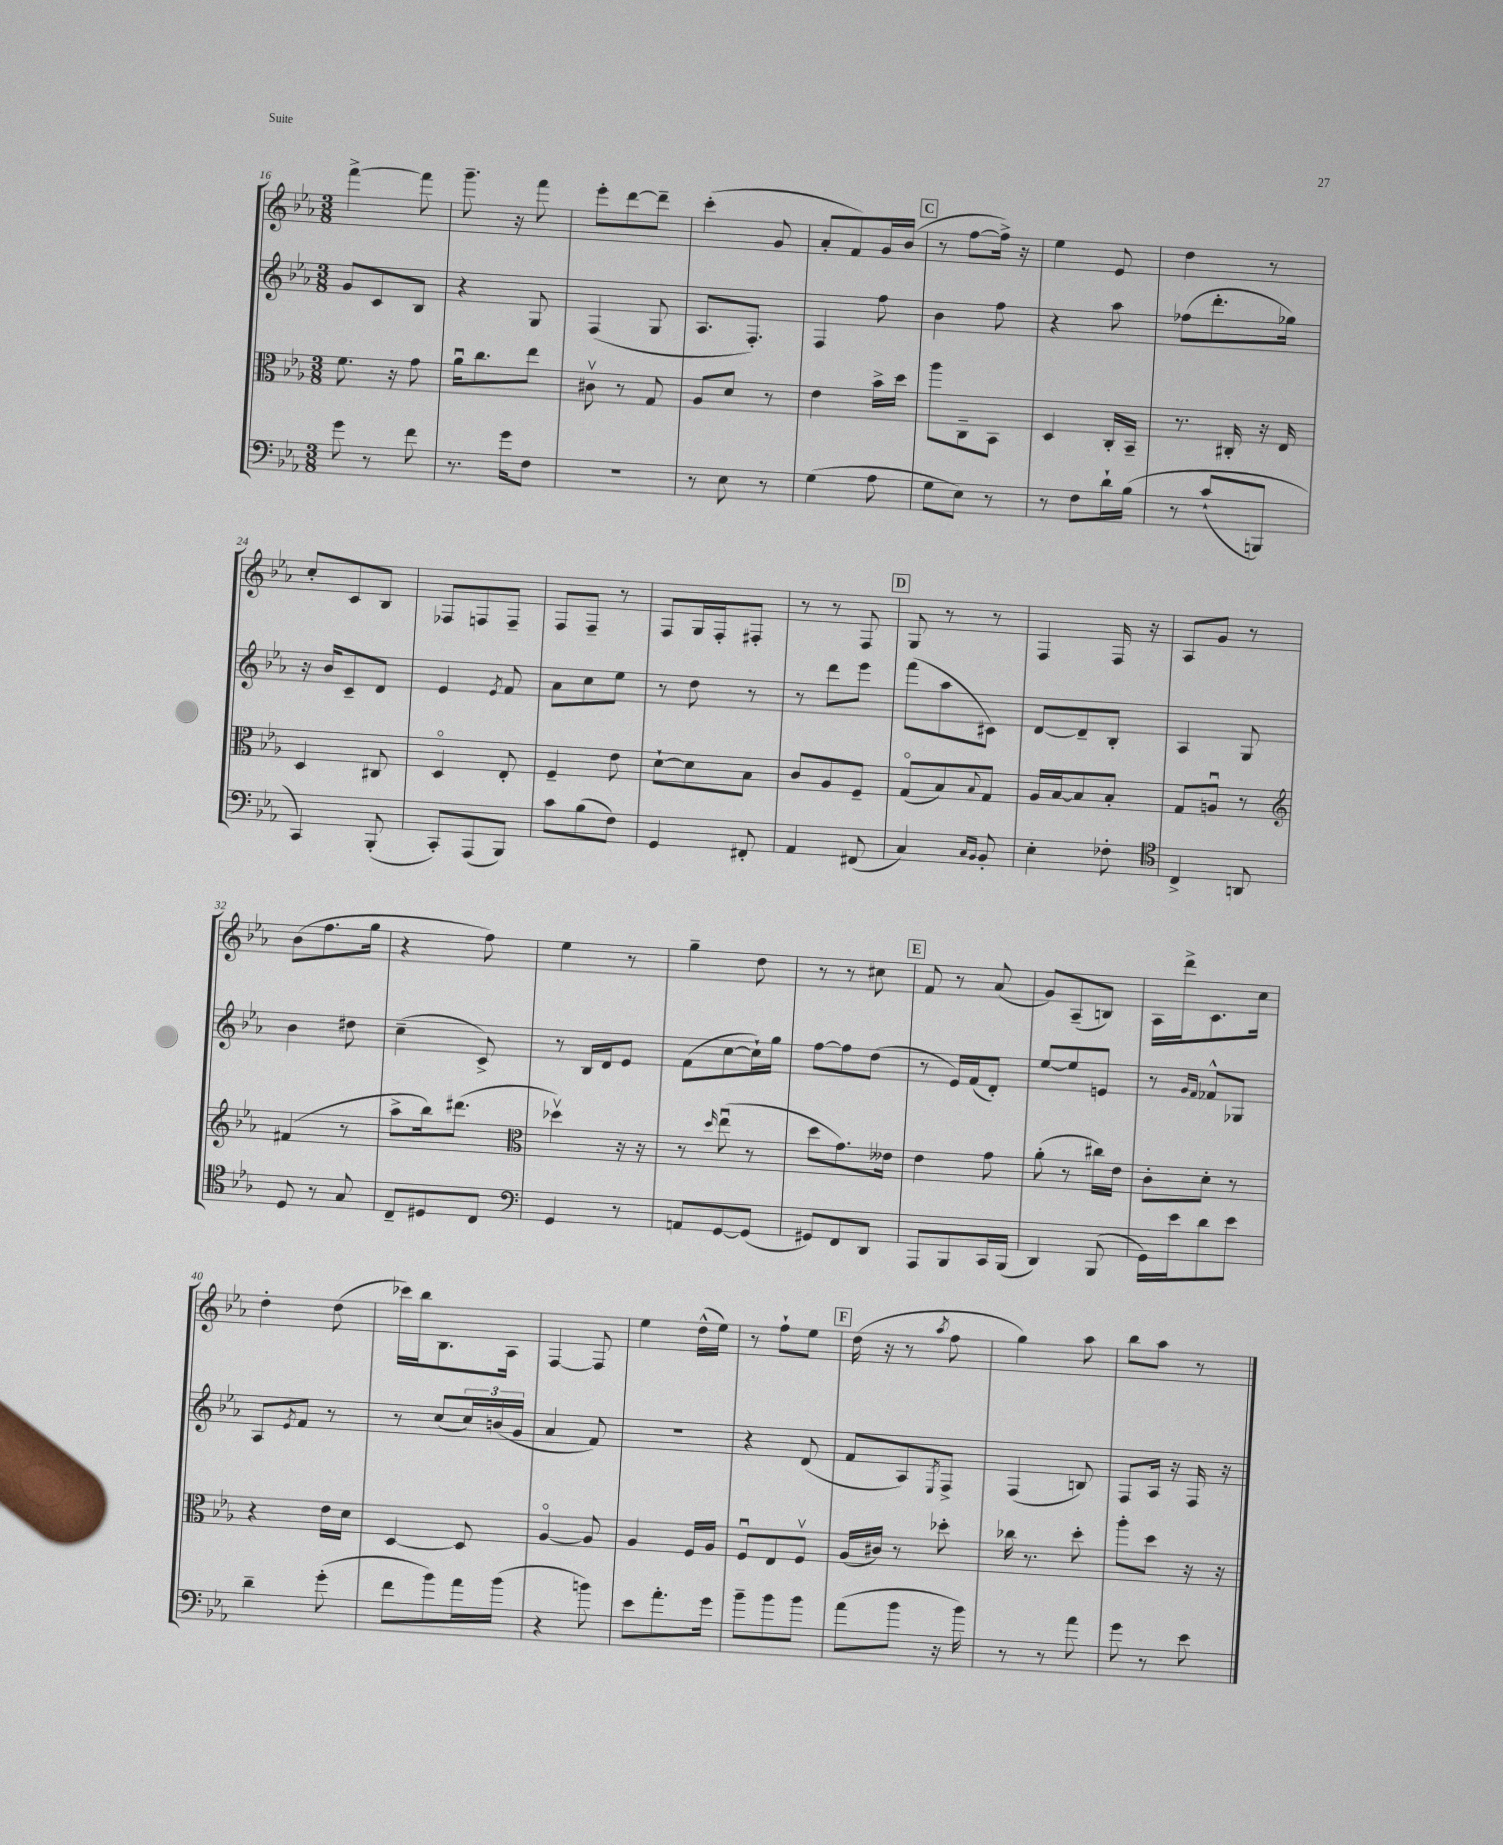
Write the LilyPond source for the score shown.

<<
\new StaffGroup <<
\new Staff = "s0" {
    \clef treble \key ees \major \numericTimeSignature \time 3/8
    f'''4~-> f'''8 |
    g'''8.-- r16 f'''8 |
    ees'''8-. d'''8~ d'''8-- |
    c'''4-.( g'8 |
    aes'8-. f'8) g'16 bes'16( |
    \mark \markup { \box "C" } r8 f''8~ f''16->) r16 |
    ees''4 ees'8 |
    d''4 r8 |
    c''8-. c'8 bes8 |
    fes8 f8 f8-- |
    f8 f8-- r8 |
    f8 g16 f16-. fis8-. |
    r8 r8 f8 |
    \mark \markup { \box "D" } g8 r8 r8 |
    f4 f16 r16 |
    aes8 g'8 r8 |
    bes'8( f''8. g''16 |
    r4 f''8) |
    ees''4 r8 |
    g''4-- d''8 |
    r8 r8 cis''8 |
    \mark \markup { \box "E" } f'8 r8 aes'8( |
    g'8) aes8--( b8) |
    aes16 d'''16-> c'8. c''16 |
    d''4-. d''8( |
    ces'''16) bes''16 bes8. aes16 |
    f4~ f8 |
    ees''4 d''16-^( ees''16) |
    r8 f''8-! ees''8 |
    \mark \markup { \box "F" } d''16( r16 r8 \acciaccatura { aes''8 } f''8 |
    g''4) aes''8 |
    bes''8 aes''8 r8 \bar "|." |
}
\new Staff = "s1" {
    \clef treble \key ees \major \numericTimeSignature \time 3/8
    g'8 c'8 bes8 |
    r4 g8 |
    f4( g8 |
    aes8. f8.-.) |
    f4 f''8 |
    \mark \markup { \box "C" } bes'4 f''8 |
    r4 aes''8 |
    fes''8( d'''8.-. ges''16) |
    r16 bes'16 c'8-- d'8 |
    ees'4 \acciaccatura { ees'8 } f'8 |
    aes'8 c''8 ees''8 |
    r8 d''8 r8 |
    r8 d'''8 ees'''8 |
    \mark \markup { \box "D" } f'''8( aes''8 cis'8) |
    d'8~ d'8-- bes8-. |
    aes4 g8 |
    bes'4 dis''8 |
    c''4--( c'8->) |
    r8 bes16 d'16 ees'8 |
    f'8( c''8~ c''16-!) g''16 |
    f''8~ f''8 d''8( |
    \mark \markup { \box "E" } r8 ees'16) f'16( d'8-.) |
    ees''8~ ees''8 e'8 |
    r8 \grace { g'16 f'16 } fes'8-^ ges8 |
    aes8 \acciaccatura { ees'8 } f'8 r8 |
    r8 c''8( \tuplet 3/2 { c''16) b'16( g'16 } |
    aes'4 f'8) |
    R4. |
    r4 d'8( |
    \mark \markup { \box "F" } f'8 aes8) \acciaccatura { ees8 } f8-> |
    f4( b8) |
    f8 aes16 r16 f16 r16 \bar "|." |
}
\new Staff = "s2" {
    \clef alto \key ees \major \numericTimeSignature \time 3/8
    f'8. r16 g'8 |
    aes'16\downbow c''8. ees''8 |
    cis'8\upbow r8 g8 |
    aes8 d'8 r8 |
    ees'4 bes'16-> d''16 |
    \mark \markup { \box "C" } aes''8 c8-- bes,8 |
    d4 c16-. bes,16-- |
    r8. cis16-. r16 ees16 |
    d4 cis8 |
    d4\flageolet ees8-. |
    f4-- ees'8 |
    d'8~-! d'8 bes8 |
    c'8 aes8 f8-- |
    \mark \markup { \box "D" } g8\flageolet( bes8) \appoggiatura { bes8 } g8 |
    aes16 bes16~ bes8 bes8-. |
    g8 a8\downbow r8 |
    \clef treble fis'4( r8 |
    aes''8-> bes''16) dis'''8.( |
    \clef alto des''4\upbow) r16 r16 |
    r8 \grace { d''16 } ees''8\downbow( r8 |
    d''8 g'8.) eeses'16 |
    \mark \markup { \box "E" } ees'4 g'8 |
    aes'8-.( r8 cis''16) ees'16 |
    c'8-. d'8-. r8 |
    r4 ees'16 d'16 |
    d4~ d8 |
    aes4~\flageolet aes8 |
    aes4 f16 aes16 |
    f8\downbow ees8 f8\upbow |
    \mark \markup { \box "F" } aes16( cis'16) r8 des''8-. |
    ces''16 r8. d''8-. |
    aes''8-. d''8 r16 r16 \bar "|." |
}
\new Staff = "s3" {
    \clef bass \key ees \major \numericTimeSignature \time 3/8
    g'8 r8 f'8 |
    r8. g'16 f8 |
    R4. |
    r8 ees8 r8 |
    g4( aes8 |
    \mark \markup { \box "C" } g8 ees8) r8 |
    r8 f8 d'16-! bes16\( |
    r8 c'8-!( b,,8) |
    c,4\) bes,,8-.( |
    c,8-.) aes,,8( bes,,8) |
    c'8 bes8( f8) |
    g,4 fis,8-. |
    aes,4 fis,8( |
    \mark \markup { \box "D" } c4) \grace { c16 bes,16 } bes,8-. |
    ees4-. fes8-. |
    \clef tenor c4-> a,8 |
    d8 r8 g8 |
    c8-- dis8 c8 |
    \clef bass g,4 r8 |
    a,8 g,8~ g,8( |
    gis,8) f,8 d,8 |
    \mark \markup { \box "E" } aes,,8 bes,,8 c,16 bes,,16( |
    d,4) bes,,8( |
    g,16) ees'16 d'8 ees'8 |
    d'4-- g'8-.( |
    f'8 bes'8) aes'16 bes'16( |
    r4 b'8) |
    ees'8 aes'8.-. g'16 |
    bes'8-- bes'8 bes'8 |
    \mark \markup { \box "F" } aes'8( bes'8 r16 bes'16) |
    r8 r8 aes'8 |
    g'8 r8 ees'8 \bar "|." |
}
>>
>>
\layout { \context { \Score currentBarNumber = #16 } }
